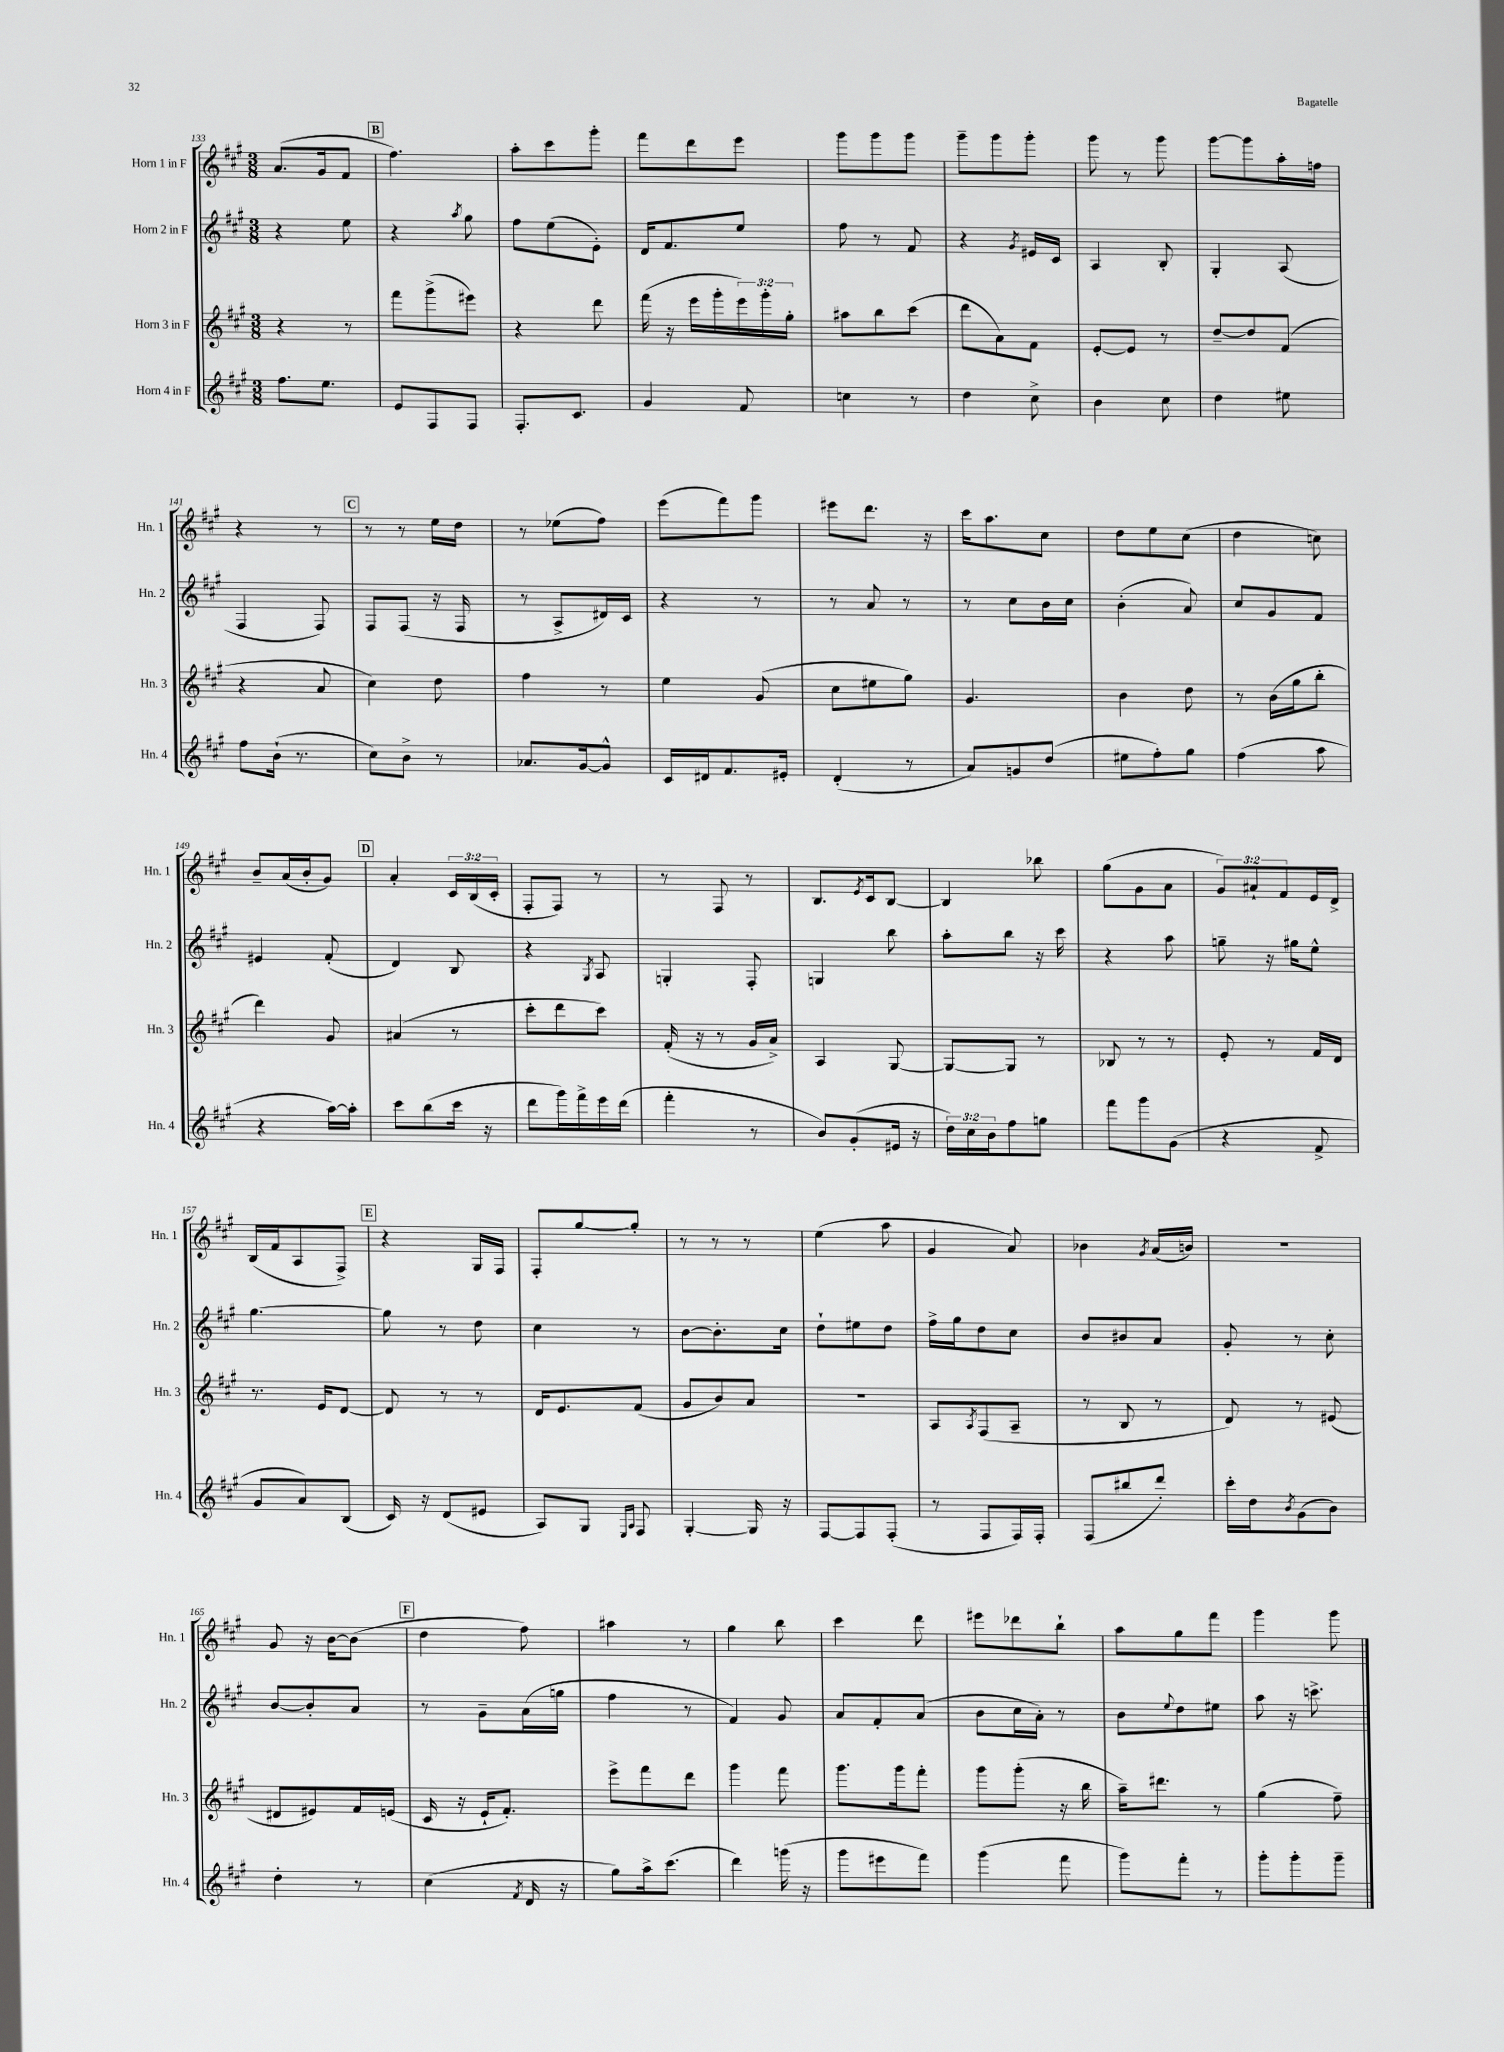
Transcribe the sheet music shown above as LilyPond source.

<<
\new StaffGroup <<
\new Staff = "s0" \with { instrumentName = "Horn 1 in F" shortInstrumentName = "Hn. 1" } {
    \clef treble \key a \major \numericTimeSignature \time 3/8 \override Staff.TupletNumber.text = #tuplet-number::calc-fraction-text
    a'8.( gis'16 fis'8 |
    \mark \markup { \box "B" } fis''4.) |
    a''8-. cis'''8 gis'''8-. |
    fis'''8 d'''8 e'''8 |
    gis'''8 gis'''8 gis'''8 |
    gis'''8-- gis'''8 gis'''8-. |
    gis'''8 r8 gis'''8 |
    gis'''8~ gis'''8 a''16-. f''16 |
    r4 r8 |
    \mark \markup { \box "C" } r8 r8 e''16 d''16 |
    r8 ees''8( fis''8) |
    e'''8( fis'''8) gis'''8 |
    eis'''8 d'''8. r16 |
    cis'''16 a''8. cis''8 |
    d''8 e''8 cis''8( |
    d''4 c''8) |
    b'8-- a'16( b'16-. gis'8) |
    \mark \markup { \box "D" } a'4-. \tuplet 3/2 { cis'16 b16( cis'16-. } |
    fis8-. fis8) r8 |
    r8 fis8 r8 |
    b8. \acciaccatura { e'8 } cis'16 b8~ |
    b4 bes''8 |
    gis''8( gis'8 a'8 |
    \tuplet 3/2 { gis'8) ais'8-! fis'8 } e'16 d'16-> |
    b16( fis'16 a8 fis8->) |
    \mark \markup { \box "E" } r4 gis16 fis16 |
    fis8-. gis''8~ gis''8-. |
    r8 r8 r8 |
    e''4( a''8 |
    gis'4 a'8) |
    bes'4 \acciaccatura { gis'8 } a'16( b'16) |
    R4. |
    gis'8 r16 b'16~ b'8( |
    \mark \markup { \box "F" } d''4 fis''8) |
    ais''4 r8 |
    gis''4 b''8 |
    cis'''4 d'''8 |
    eis'''8 des'''8 b''8-! |
    a''8 gis''8 fis'''8 |
    gis'''4 gis'''8 \bar "|." |
}
\new Staff = "s1" \with { instrumentName = "Horn 2 in F" shortInstrumentName = "Hn. 2" } {
    \clef treble \key a \major \numericTimeSignature \time 3/8
    r4 e''8 |
    \mark \markup { \box "B" } r4 \acciaccatura { a''8 } gis''8 |
    fis''8 e''8( e'8-.) |
    d'16 fis'8. e''8 |
    fis''8 r8 fis'8 |
    r4 \acciaccatura { gis'8 } eis'16 cis'16 |
    a4 b8-. |
    gis4-. a8( |
    fis4 fis8) |
    \mark \markup { \box "C" } fis8 fis8( r16 fis16 |
    r8 a8-> dis'16) cis'16 |
    r4 r8 |
    r8 a'8 r8 |
    r8 cis''8 b'16 cis''16 |
    b'4-.( a'8) |
    cis''8 gis'8 fis'8 |
    eis'4 fis'8-.( |
    \mark \markup { \box "D" } d'4) b8 |
    r4 \acciaccatura { gis8 } a8 |
    g4-. fis8-. |
    g4 b''8 |
    a''8-. b''8 r16 cis'''16 |
    r4 a''8 |
    g''8-- r16 gis''16 e''8-^ |
    gis''4.~ |
    \mark \markup { \box "E" } gis''8 r8 d''8 |
    cis''4 r8 |
    b'8~ b'8.-. cis''16 |
    d''8-! eis''8 d''8 |
    fis''16-> gis''16 d''8 cis''8 |
    b'8 bis'8 a'8 |
    gis'8-. r8 cis''8-. |
    b'8~ b'8-. a'8 |
    \mark \markup { \box "F" } r8 gis'8-- a'16( g''16 |
    fis''4 r8 |
    fis'4) gis'8 |
    a'8 fis'8-. a'8( |
    b'8 cis''16 a'16-.) r8 |
    b'8 \appoggiatura { e''8 } d''8 eis''8 |
    a''8 r16 c'''8.-> \bar "|." |
}
\new Staff = "s2" \with { instrumentName = "Horn 3 in F" shortInstrumentName = "Hn. 3" } {
    \clef treble \key a \major \numericTimeSignature \time 3/8 \override Staff.TupletNumber.text = #tuplet-number::calc-fraction-text
    r4 r8 |
    \mark \markup { \box "B" } fis'''8 gis'''8->( eis'''8) |
    r4 d'''8 |
    fis'''16( r16 e'''16 gis'''16-. \tuplet 3/2 { e'''16) gis'''16-. gis''16-. } |
    ais''8 b''8 cis'''8( |
    d'''8 a'8) fis'8 |
    e'8~-. e'8 r8 |
    d''8~-- d''8 fis'8( |
    r4 a'8 |
    \mark \markup { \box "C" } cis''4) d''8 |
    fis''4 r8 |
    e''4 gis'8( |
    cis''8 eis''8 gis''8) |
    gis'4. |
    b'4 d''8 |
    r8 b'16( gis''16 b''8-. |
    d'''4) gis'8 |
    \mark \markup { \box "D" } ais'4( r8 |
    cis'''8-. d'''8 cis'''8) |
    fis'16-.( r16 r8 gis'16 a'16->) |
    a4 gis8~ |
    gis8~ gis8 r8 |
    bes8 r8 r8 |
    e'8-. r8 fis'16 d'16 |
    r8. e'16 d'8~ |
    \mark \markup { \box "E" } d'8 r8 r8 |
    d'16 e'8. fis'8( |
    gis'8 b'8) a'8 |
    R4. |
    a8 \acciaccatura { a8 } fis8( a8-- |
    r8 b8 r8 |
    d'8) r8 eis'8( |
    dis'8 eis'8) fis'16 e'16( |
    \mark \markup { \box "F" } cis'16 r16 e'16-! fis'8.-.) |
    e'''8-> fis'''8 d'''8 |
    gis'''4 fis'''8 |
    gis'''8. gis'''16 fis'''8-. |
    gis'''8 gis'''8-.( r16 b''16 |
    a''16--) dis'''8. r8 |
    gis''4( fis''8--) \bar "|." |
}
\new Staff = "s3" \with { instrumentName = "Horn 4 in F" shortInstrumentName = "Hn. 4" } {
    \clef treble \key a \major \numericTimeSignature \time 3/8 \override Staff.TupletNumber.text = #tuplet-number::calc-fraction-text
    fis''8. e''8. |
    \mark \markup { \box "B" } e'8 fis8 fis8 |
    fis8.-. cis'8. |
    gis'4 fis'8 |
    c''4 r8 |
    d''4 cis''8-> |
    b'4 cis''8 |
    d''4 eis''8 |
    fis''8 b'16-!( r8. |
    \mark \markup { \box "C" } cis''8) b'8-> r8 |
    aes'8. gis'16~ gis'8-^ |
    cis'16 dis'16 fis'8. eis'16-. |
    d'4-.( r8 |
    a'8) g'8 d''8( |
    eis''8 fis''8-.) gis''8 |
    fis''4( a''8 |
    r4 a''16~) a''16-. |
    \mark \markup { \box "D" } cis'''8 b''8( cis'''16 r16 |
    d'''8 gis'''16) fis'''16-> e'''16 d'''16( |
    fis'''4-. r8 |
    b'8) gis'8-.( eis'16 r16 |
    \tuplet 3/2 { d''16) cis''16 b'16 } fis''8 g''8 |
    fis'''8 gis'''8 gis'8( |
    r4 fis'8-> |
    gis'8 a'8) b8( |
    \mark \markup { \box "E" } cis'16) r16 d'8( eis'8 |
    a8) gis8 \grace { e16 a16 } fis8 |
    gis4~-. gis16 r16 |
    fis8~ fis8 fis8-.( |
    r8 fis8 fis16) fis16-. |
    fis8( bis''8 d'''8-.) |
    cis'''16-. d''16 \acciaccatura { b'8 } gis'8( b'8) |
    d''4-. r8 |
    \mark \markup { \box "F" } cis''4( \acciaccatura { fis'8 } d'16 r16 |
    gis''8) a''16-> cis'''8.( |
    d'''4) g'''16( r16 |
    gis'''8 eis'''8 fis'''8) |
    gis'''4( fis'''8 |
    gis'''8) fis'''8-. r8 |
    gis'''8-. gis'''8-. gis'''8-- \bar "|." |
}
>>
>>
\layout { \context { \Score currentBarNumber = #133 } }
